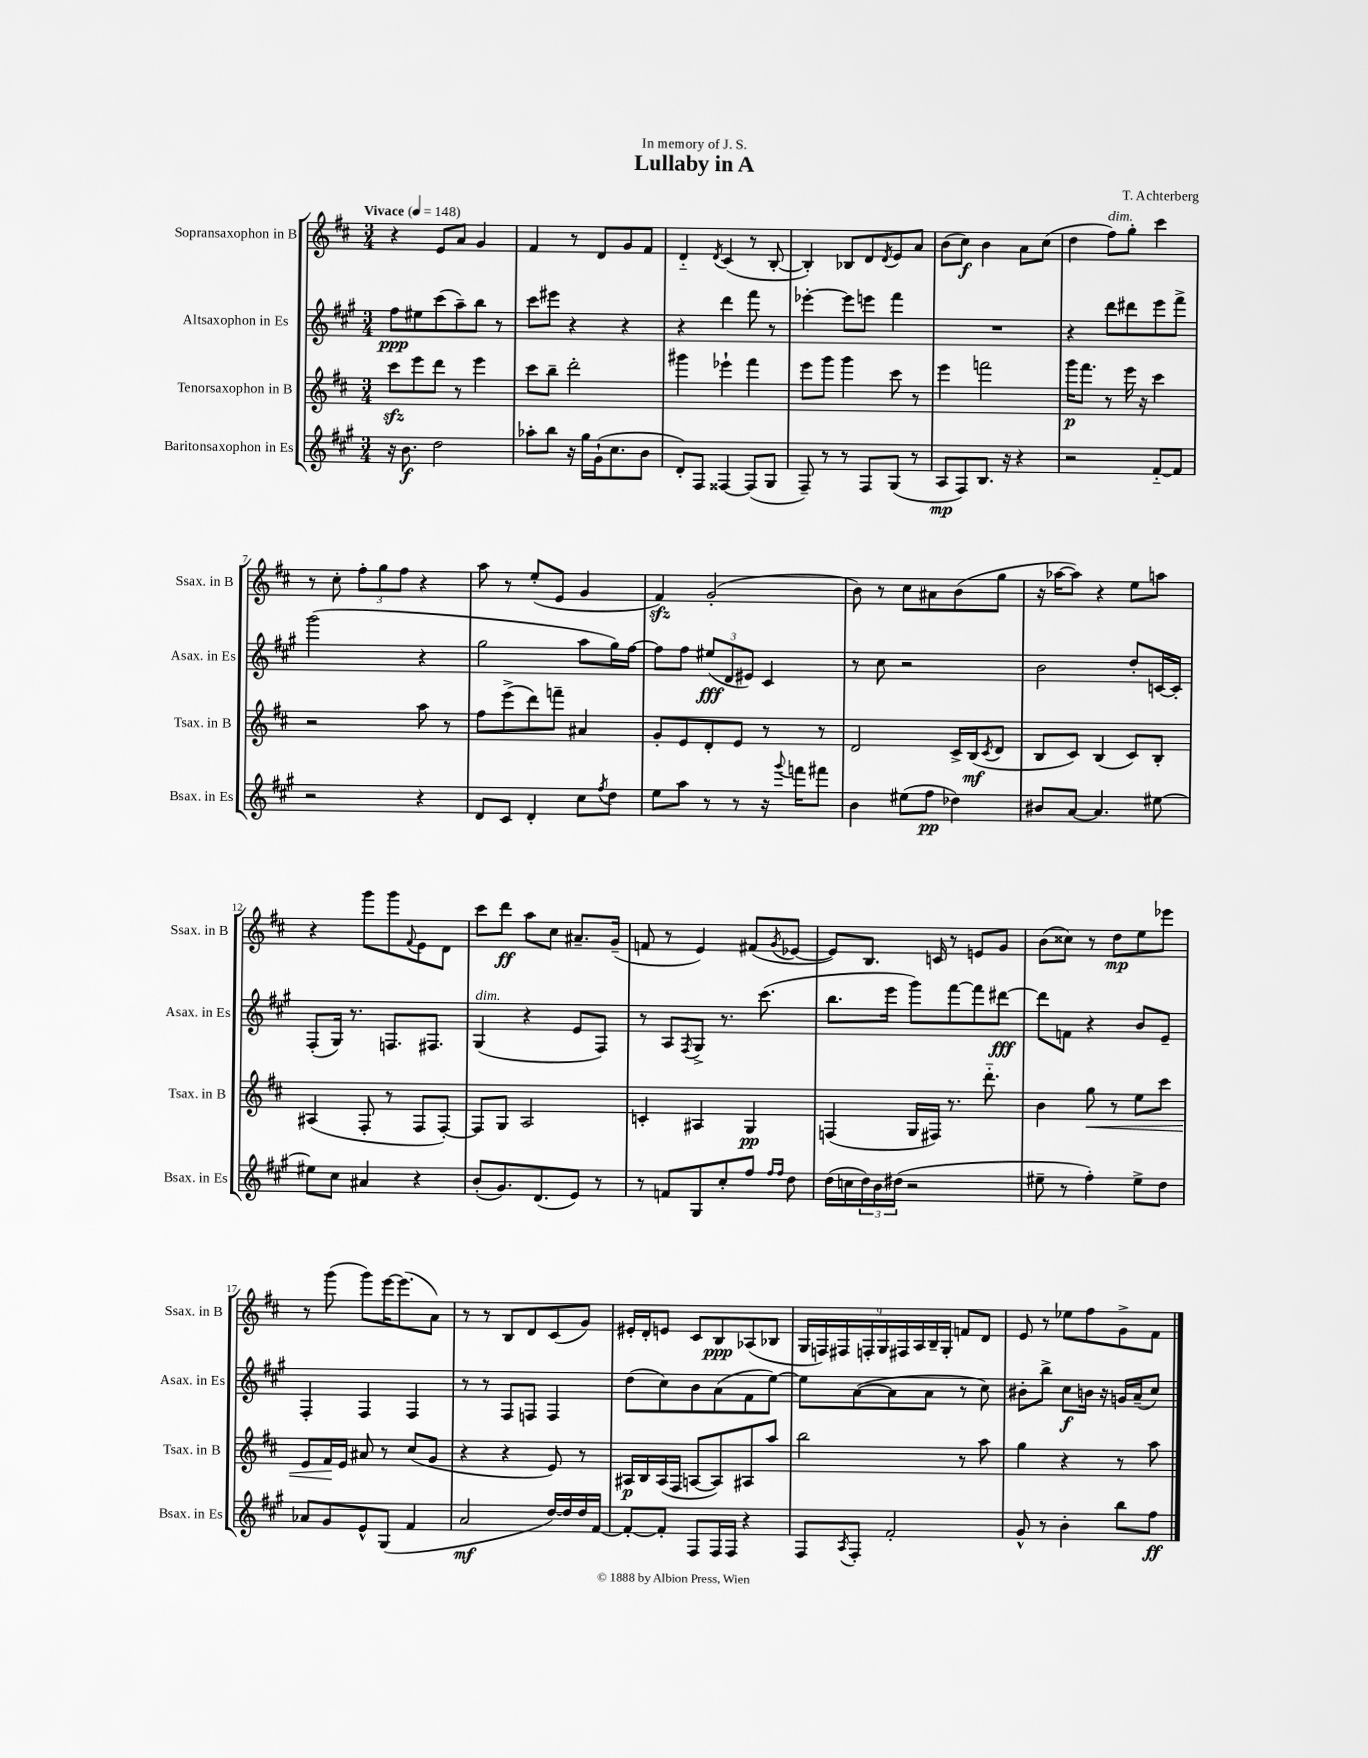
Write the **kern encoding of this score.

**kern	**dynam	**kern	**dynam	**kern	**dynam	**kern	**dynam
*part4	*part4	*part3	*part3	*part2	*part2	*part1	*part1
*staff4	*staff4	*staff3	*staff3	*staff2	*staff2	*staff1	*staff1
*I"Baritonsaxophon in Es	*	*I"Tenorsaxophon in B	*	*I"Altsaxophon in Es	*	*I"Sopransaxophon in B	*
*I'Bsax. in Es	*	*I'Tsax. in B	*	*I'Asax. in Es	*	*I'Ssax. in B	*
*clefG2	*	*clefG2	*	*clefG2	*	*clefG2	*
*k[f#c#g#]	*	*k[f#c#]	*	*k[f#c#g#]	*	*k[f#c#]	*
*M3/4	*	*M3/4	*	*M3/4	*	*M3/4	*
*MM148	*	*MM148	*	*MM148	*	*MM148	*
=1	=1	=1	=1	=1	=1	=1	=1
!	!	!	!	!	!	!LO:TX:a:B:t=Vivace	!
16r	.	8ccc#zz\L	.	8ff#\L	ppp	4r	.
8.b\	f	.	.	.	.	.	.
.	.	8eee\	.	8ee#X\	.	.	.
2dd\	.	8ddd\J	.	(8ccc#\	.	8e/L	.
.	.	8r	.	8aa~\)	.	8a/J	.
.	.	4eee\	.	8bb\J	.	4g/	.
.	.	.	.	8r	.	.	.
=2	=2	=2	=2	=2	=2	=2	=2
8aa-X'\L	.	8ccc#\L	.	8ccc#\L	.	4f#/	.
8bb\J	.	8bb~\J	.	8eee#X\J	.	.	.
16r	.	2ddd'\	.	4r	.	8r	.
16gg#\LL	.	.	.	.	.	.	.
(16g#`\J	.	.	.	.	.	8d/L	.
8.cc#\	.	.	.	.	.	.	.
.	.	.	.	4r	.	8g/	.
8b\J	.	.	.	.	.	8f#/J	.
=3	=3	=3	=3	=3	=3	=3	=3
8d'/L)	.	4ggg#X\	.	4r	.	4d/	.
8F#/J	.	.	.	.	.	.	.
.	.	.	.	.	.	8qd/	.
[4F##X/	.	4eee-X`\	.	4ddd\	.	(4c#/	.
(8F##/L]	.	4fff#\	.	8fff#\	.	8r	.
8G#/J	.	.	.	8r	.	[8B'/	.
=4	=4	=4	=4	=4	=4	=4	=4
8F#~/)	.	8eee\L	.	[4eee-X'\	.	4B'/])	.
8r	.	8ggg\J	.	.	.	.	.
8r	.	4ggg\	.	8eee-\L]	.	8B-X/L	.
8F#/L	.	.	.	8eeen\J	.	8d/	.
.	.	.	.	.	.	8qd/	.
(8G#/J	.	8ccc#\	.	4fff#\	.	8e/	.
8r	.	8r	.	.	.	8a/J	.
=5	=5	=5	=5	=5	=5	=5	=5
8A/L	mp	4eee\	.	2.r	.	(8b\L	.
8F#/)	.	.	.	.	.	8cc#\J)	f
8.B/J	.	2fffn\	.	.	.	4b\	.
16r	.	.	.	.	.	.	.
4r	.	.	.	.	.	8a\L	.
.	.	.	.	.	.	(8cc#\J	.
=6	=6	=6	=6	=6	=6	=6	=6
2r	.	16ggg\KL	p	4r	.	4dd\	.
.	.	8.fff#\J	.	.	.	.	.
!	!	!	!	!	!	!LO:TX:a:i:t=dim.	!
.	.	8r	.	8ddd\L	.	8ff#\L)	.
.	.	16eee\	.	8ddd#X\	.	8gg'\J	.
.	.	16r	.	.	.	.	.
[8f#/L	.	4ccc#\	.	8eee\	.	4ccc#\	.
8f#/J]	.	.	.	8fff#^\J	.	.	.
!!LO:LB:g=z
=7	=7	=7	=7	=7	=7	=7	=7
2r	.	2r	.	(2ggg#\	.	8r	.
.	.	.	.	.	.	8cc#'\	.
.	.	.	.	.	.	12ff#'\L	.
.	.	.	.	.	.	12gg\	.
.	.	.	.	.	.	12ff#\J	.
4r	.	8aa\	.	4r	.	4r	.
.	.	8r	.	.	.	.	.
=8	=8	=8	=8	=8	=8	=8	=8
8d/L	.	8ff#\L	.	2gg#\	.	8aa\	.
8c#/J	.	(8eee^\	.	.	.	8r	.
4d'/	.	8ddd\)	.	.	.	(8ee'/L	.
.	.	8fffn~\J	.	.	.	8e/J	.
8cc#\L	.	4a#X/	.	8aa\L	.	4g/	.
8qff#/	.	.	.	.	.	.	.
8dd\J	.	.	.	16gg#\L)	.	.	.
.	.	.	.	[16ff#\JJ	.	.	.
=9	=9	=9	=9	=9	=9	=9	=9
8ee\L	.	8g'/L	.	8ff#\L]	.	4f#zz/)	.
8aa\J	.	8e/	.	8ff#\J	.	.	.
8r	.	8d'/	.	(12ee#X/L	fff	(2g'/	.
.	.	.	.	12d/	.	.	.
8r	.	8e/J	.	.	.	.	.
.	.	.	.	12e#X/J)	.	.	.
16r	.	8r	.	4c#/	.	.	.
8qqggg#/	.	.	.	.	.	.	.
16fffn\KL	.	.	.	.	.	.	.
8fff#X\J	.	8r	.	.	.	.	.
=10	=10	=10	=10	=10	=10	=10	=10
4b\	.	2d/	.	8r	.	8b\)	.
.	.	.	.	8cc#\	.	8r	.
(8ee#X\L	.	.	.	2r	.	8cc#\L	.
8ff#\J	pp	.	.	.	.	8a#X\	.
4dd-X\)	.	16c#^/LL	.	.	.	(8b\	.
.	.	(16B/J	mf	.	.	.	.
.	.	8qc#/	.	.	.	.	.
.	.	8d/J	.	.	.	8gg\J	.
=11	=11	=11	=11	=11	=11	=11	=11
8b#X/L	.	8B/L	.	2b\	.	16r	.
.	.	.	.	.	.	[16aa-X\KL	.
[8a/J	.	8c#/J)	.	.	.	8aa-\J])	.
4.a/]	.	(4B/	.	.	.	4r	.
.	.	8c#/L)	.	8dd'/L	.	8ee\L	.
[8ee#X\	.	8B'/J	.	[16cn/L	.	8aan\J	.
.	.	.	.	16c'/JJ]	.	.	.
!!LO:LB:g=z
=12	=12	=12	=12	=12	=12	=12	=12
8ee#X\L]	.	(4A#X/	.	(8F#'/L	.	4r	.
8cc#\J	.	.	.	16G#/Jk)	.	.	.
.	.	.	.	8.r	.	.	.
4a#X/	.	8F#'/	.	.	.	8ggg\L	.
.	.	8r	.	8.Fn/L	.	8ggg\	.
.	.	.	.	.	.	8qqf#/	.
4r	.	8F#/L	.	.	.	8e\	.
.	.	.	.	8.F#X/J	.	.	.
.	.	[8F#'/J)	.	.	.	8d\J	.
=13	=13	=13	=13	=13	=13	=13	=13
!	!	!	!	!LO:TX:a:i:t=dim.	!	!	!
(8b'/L	.	8F#/L]	.	(4G#/	.	8ccc#\L	.
8.g#/)	.	8G/J	.	.	.	8ddd\J	ff
.	.	2A/	.	4r	.	8aa\L	.
(8.d/	.	.	.	.	.	.	.
.	.	.	.	.	.	8cc#\J	.
8e/J)	.	.	.	8e/L	.	8.a#X~/L	.
8r	.	.	.	8F#/J)	.	.	.
.	.	.	.	.	.	(16g~/Jk	.
=14	=14	=14	=14	=14	=14	=14	=14
8r	.	4cn'/	.	8r	.	8fn/	.
8fn/L	.	.	.	8A/L	.	8r	.
.	.	.	.	8qF#/	.	.	.
8G#/	.	4A#X/	.	8G#^/J	.	4e/)	.
8cc#'/	.	.	.	8.r	.	.	.
8ff#/J	.	4G/	pp	.	.	(8f#X/L	.
.	.	.	.	(8.ccc#\	.	.	.
16qqff#/LL	.	.	.	.	.	.	.
16qqff#/JJ	.	.	.	.	.	8qg/	.
8dd\	.	.	.	.	.	[8e-X/J	.
=15	=15	=15	=15	=15	=15	=15	=15
(16dd\LL	.	(4Fn/	.	8.bb\L	.	8e-/L])	.
16ccn\	.	.	.	.	.	.	.
24dd\)	.	.	.	.	.	8.B/J	.
24b\	.	.	.	.	.	.	.
.	.	.	.	16eee\Jk	.	.	.
(24dd#X\JJ	.	.	.	.	.	.	.
2r	.	16G/LL	.	8ggg#\L)	.	.	.
.	.	16F#X/JJ)	.	.	.	16cn/	.
.	.	8.r	.	[8fff#\	.	8r	.
.	.	.	.	8fff#\]	.	8en/L	.
.	.	8.ddd\	.	.	.	.	.
.	.	.	.	[8ddd#X\J	fff	8g/J	.
=16	=16	=16	=16	=16	=16	=16	=16
8ee#X~\	.	4b\	.	8ddd#\L]	.	(8b\L	.
8r	.	.	.	8fn\J	.	8cc##X\J)	.
!	!	!	!LO:HP:b	!	!	!	!
4ff#'\)	.	8gg\	<	4r	.	8r	.
.	.	8r	.	.	.	8dd\L	mp
8ee#^\L	.	8ee\L	.	8b/L	.	8ee\	.
8dd\J	.	8ccc#\J	.	8e~/J	.	8eee-X\J	.
!!LO:LB:g=z
=17	=17	=17	=17	=17	=17	=17	=17
8a-X/L	.	8e/L	.	4F#'/	.	8r	.
8g#/	.	16f#/L	.	.	.	(8ggg\	.
.	.	16e/JJ	[	.	.	.	.
8e^^/	.	8a#X/	.	4F#/	.	8ggg\L)	.
(8G#/J	.	8r	.	.	.	[16eee\K	.
.	.	.	.	.	.	(8.eee\]	.
4f#/	.	(8cc#/L	.	4F#/	.	.	.
.	.	8g/J	.	.	.	8a\J)	.
=18	=18	=18	=18	=18	=18	=18	=18
2a/	mf	4r	.	8r	.	8r	.
.	.	.	.	8r	.	8r	.
.	.	4r	.	8F#/L	.	8B/L	.
.	.	.	.	8Fn/J	.	8d/	.
[16dd/LL)	.	8e/)	.	4F/	.	(8c#/	.
16dd/]	.	.	.	.	.	.	.
16dd/	.	8r	.	.	.	8g/J)	.
[16f#/JJ	.	.	.	.	.	.	.
=19	=19	=19	=19	=19	=19	=19	=19
8f#'/L_	.	16A#X/LL	p	(8dd\L	.	16e#X'/LL	.
.	.	16B/	.	.	.	16d'/J	.
8f#'/J]	.	(16A#/	.	8cc#\)	.	8en/J	.
.	.	16F#/JJ	.	.	.	.	.
8F#/L	.	[8An/L	.	8b\	.	8c#/L	.
16F#/L	.	8A/])	.	(8a\	.	8B/	ppp
16F#/JJ	.	.	.	.	.	.	.
4r	.	8A#X/	.	8f#\	.	(8A-X/	.
.	.	8aa/J	.	[8ee\J)	.	8B-X/J	.
=20	=20	=20	=20	=20	=20	=20	=20
8F#/L	.	2bb\	.	8ee\L]	.	18G/LL	.
.	.	.	.	.	.	18Fn/)	.
.	.	.	.	.	.	18F#X/	.
8qA/	.	.	.	.	.	.	.
8F#'/J	.	.	.	([8a\	.	.	.
.	.	.	.	.	.	18Fn'/	.
.	.	.	.	.	.	18G/	.
2f#'/	.	.	.	8a\]	.	.	.
.	.	.	.	.	.	18F#X/	.
.	.	.	.	.	.	18A/	.
.	.	.	.	8a\J	.	.	.
.	.	.	.	.	.	18B~/	.
.	.	.	.	.	.	18G'/JJ	.
.	.	8r	.	8r	.	8fn/L	.
.	.	8aa\	.	8cc#\)	.	8d/J	.
=21	=21	=21	=21	=21	=21	=21	=21
8g#^^/	.	4gg\	.	8b#X'\L	.	8e/	.
8r	.	.	.	8bb^\J	.	8r	.
4b'\	.	4r	.	8cc#\L	f	8ee-X\L	.
.	.	.	.	16bn\Jk	.	8ff#\	.
.	.	.	.	16r	.	.	.
8bb\L	.	8r	.	16gn/LL	.	8g^\	.
.	.	.	.	(16a~/J	.	.	.
8ff#\J	ff	8aa\	.	8cc#/J)	.	8f#\J	.
==	==	==	==	==	==	==	==
*-	*-	*-	*-	*-	*-	*-	*-
